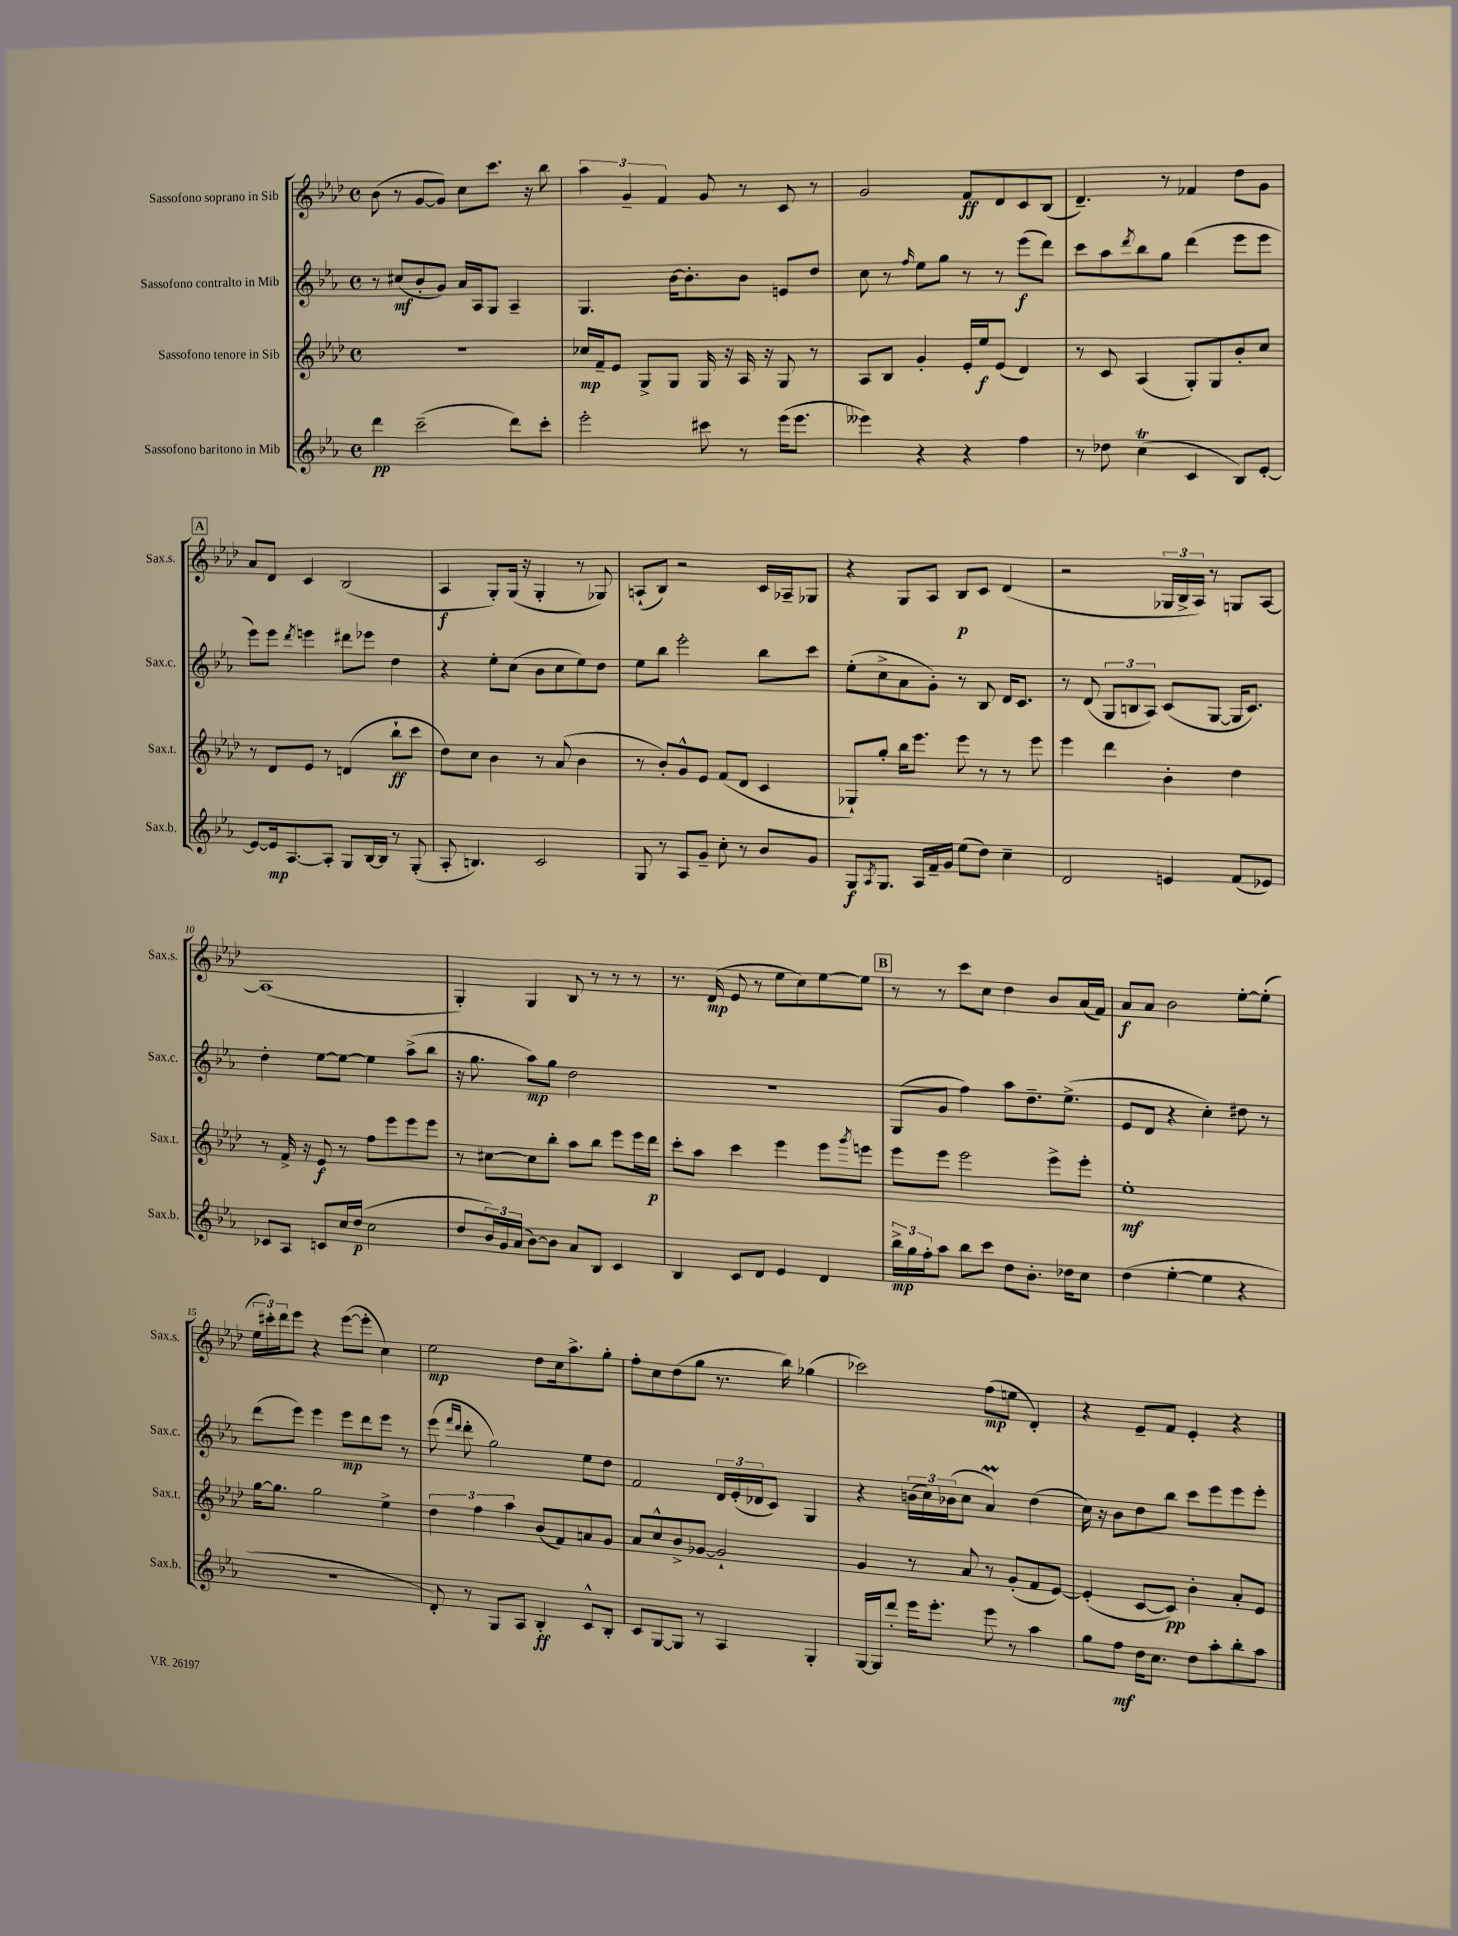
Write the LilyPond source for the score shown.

<<
\new StaffGroup <<
\new Staff = "s0" \with { instrumentName = "Sassofono soprano in Sib" shortInstrumentName = "Sax.s." } {
    \clef treble \key aes \major \defaultTimeSignature \time 4/4
    bes'8( r8 g'8~ g'8) c''8 c'''8. r16 bes''8 |
    \tuplet 3/2 { aes''4 g'4-- f'4 } g'8 r8 c'8 r8 |
    g'2 f'8\ff des'8 c'8 bes8( |
    des'4.--) r8 fes'4 des''8 g'8 |
    \mark \markup { \box "A" } aes'8 des'8 c'4 bes2( |
    aes4\f g8-.) g16( r16 g4-. r8 ges8) |
    a8-!( bes8) r2 c'16 aes16-- ges8 |
    r4 g8 aes8 bes8\p c'8 des'4( |
    r2 \tuplet 3/2 { ges16 bes16-> aes16) } r8 g8 aes8~ |
    aes1( |
    g4-.) g4 bes8 r8 r8 r8 |
    r8. des'16\mp( ees'8 r8 ees''8 c''8) ees''8~ ees''8 |
    \mark \markup { \box "B" } r8 r8 c'''8 c''8 des''4 bes'8 aes'16( f'16) |
    aes'8\f aes'8 bes'2 ees''8~-. ees''8-.( |
    \tuplet 3/2 { ees''16 cis'''16-.) des'''16 } ees'''8 r4 ees'''8~( ees'''8-. c''4) |
    ees''2\mp des''8 c''16 aes''8.-> g''8-. |
    f''8-. c''8 des''8( g''8 r8. bes''16) ges''4( |
    ces'''2) f''8\mp( e''8 des'4-.) |
    r4 ees'8-- f'8 ees'4-. r4 \bar "|." |
}
\new Staff = "s1" \with { instrumentName = "Sassofono contralto in Mib" shortInstrumentName = "Sax.c." } {
    \clef treble \key ees \major \defaultTimeSignature \time 4/4
    r8 cis''8\mf( bes'8-. g'8) aes'16 aes16 g8 aes4-- |
    g4. bes'16~ bes'8.-. bes'8 e'8 d''8 |
    c''8 r8 \grace { f''16 } ees''8 g''8 r8 r8 ees'''8\f( d'''8) |
    c'''8 aes''8 \acciaccatura { d'''8 } bes''8 g''8 d'''4( ees'''8 ees'''8 |
    \mark \markup { \box "A" } ees'''8) ees'''8 \acciaccatura { d'''8 } e'''4 dis'''8 ees'''8 d''4 |
    r4 ees''8-. c''8( bes'8 c''8 ees''8) d''8 |
    ees''8 bes''8 ees'''2-. bes''8 c'''8 |
    ees''8-.( c''8-> aes'8 g'8-.) r8 bes8 d'16 c'8. |
    r8 d'8( \tuplet 3/2 { g8 b8 aes8) } c'8( g8~ g16 c'8.) |
    d''4-. ees''8~ ees''8~ ees''4 aes''8->( bes''8 |
    r16 g''8. aes''8\mp) g''8 d''2 |
    R1 |
    \mark \markup { \box "B" } g8( g'8 f''4) aes''8 d''8.-- ees''8.->( |
    ees'8 d'8 r4 c''4-.) dis''8 r8 |
    d'''8( ees'''8) ees'''4 ees'''8\mp d'''8 ees'''8 r8 |
    ees'''8( \grace { f'''16 d'''16 } d'''8-. g''2) ees''8 d''8 |
    f'2 \tuplet 3/2 { d'16 ees'16-.( des'16 } c'8) g4 |
    r4 \tuplet 3/2 { b'16( c''16) bes'16( } c''8 aes'4\prall) d''4( |
    c''16) r16 bes'8 d''8 bes''8 c'''8 ees'''8 ees'''8 ees'''8-. \bar "|." |
}
\new Staff = "s2" \with { instrumentName = "Sassofono tenore in Sib" shortInstrumentName = "Sax.t." } {
    \clef treble \key aes \major \defaultTimeSignature \time 4/4
    R1 |
    ces''16\mp f'16-- ees'8 g8-> g8 g16 r16 aes16 r16 g8 r8 |
    aes8 bes8 g'4-. ees'16-. ees''16\f ees'8( des'4) |
    r8 c'8 aes4( g8-.) g8 bes'8-. c''8 |
    \mark \markup { \box "A" } r8 des'8 ees'8 r8 d'4( bes''8-!\ff c'''8 |
    des''8) c''8 bes'4 r8 aes'8( bes'4 |
    r8 bes'8-.) g'8-^ ees'8 f'8( des'8 c'4 |
    ges8-!) g''8-. bes''16 ees'''8. ees'''8 r8 r8 ees'''8 |
    ees'''4 des'''4 bes'4-. des''4 |
    r8 f'16-> r16 ees'8\f r8 f''8 ees'''8 ees'''8 ees'''8 |
    r8 cis''8~ cis''8 bes''8-. aes''8 bes''8 ees'''8 ees'''16 des'''16\p |
    c'''8-. aes''8 c'''4 ees'''4 ees'''8 \acciaccatura { g'''8 } e'''8 |
    \mark \markup { \box "B" } ees'''8 ees'''8 ees'''2 ees'''8-> ees'''8-. |
    ees''1-.\mf |
    g''16~ g''8. g''2 ees''4-> |
    \tuplet 3/2 { des''4 f''4 aes''4 } bes'8( f'8) a'8 g'8 |
    aes'8 c''8-^ bes'8-> ges'8~ ges'2-! |
    g'4 r8 aes'8 r8 g'8-.( f'8 ees'8~) |
    ees'4-.( c'8~ c'8\pp) bes'4-. aes'8-. ees'8 \bar "|." |
}
\new Staff = "s3" \with { instrumentName = "Sassofono baritono in Mib" shortInstrumentName = "Sax.b." } {
    \clef treble \key ees \major \defaultTimeSignature \time 4/4
    d'''4\pp c'''2--( d'''8) c'''8-. |
    ees'''2-. cis'''8 r8 ees'''16( ees'''8. |
    eeses'''4) r4 r4 f''4 |
    r8 des''8 c''4\trill( c'4 bes8) ees'8~-. |
    \mark \markup { \box "A" } ees'8~ ees'16\mp aes8.~ aes8-. g8 bes16~ bes16 r8 g8-.( |
    aes8-. b4.) c'2 |
    g8 r8 aes8 g'8-- c''8-. r8 bes'8 g'8 |
    g8\f \acciaccatura { aes8 } g8. aes16 f'16-- g'16 ees''8( d''8) c''4-- |
    d'2 e'4 f'8( ees'8) |
    ces'8 aes8 c'8 c''16 d''16\p( c''2 |
    d''8 \tuplet 3/2 { bes'16) g'16 aes'16( } bes'8~) bes'8 aes'8 bes8 c'4 |
    bes4 c'8 d'8 ees'4 d'4 |
    \mark \markup { \box "B" } \tuplet 3/2 { bes''16->\mp g''16 f''16-. } aes''8 bes''8 c'''8 d''8 bes'8.-. des''16 c''8 |
    d''4( ees''4~-. ees''4 r4 |
    R1 |
    d'8-.) r8 g8 aes8 bes4-.\ff c'8-^ bes8-. |
    c'8 g8~ g8 r8 aes4 g4-. |
    g16~ g16 d'''8-. ees'''16 ees'''8.-. ees'''8 r8 aes''4 |
    g''8 f''8\mf d''16 c''8. d''8 aes''8-. bes''8-. aes''8 \bar "|." |
}
>>
>>
